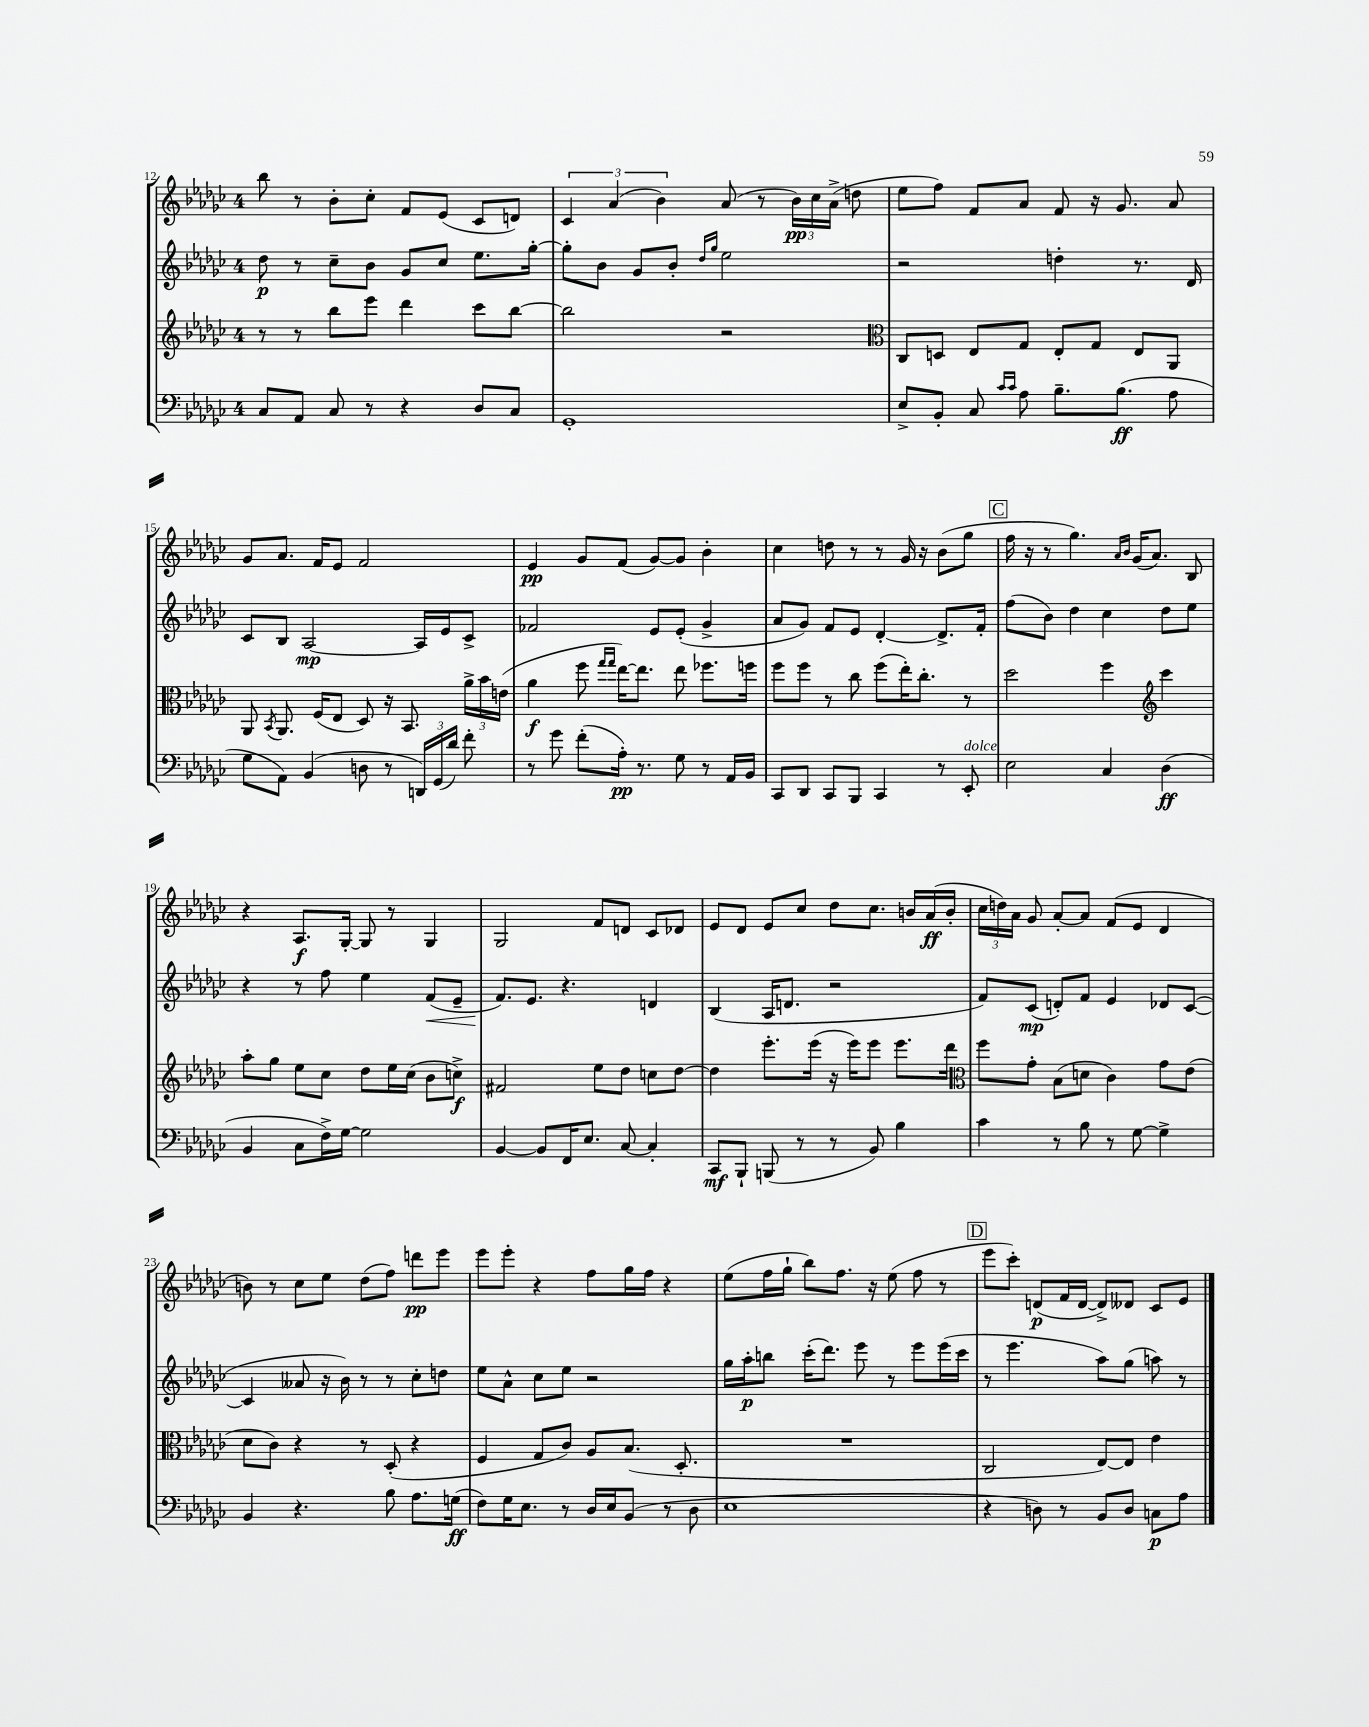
<<
\new StaffGroup <<
\new Staff = "s0" {
    \clef treble \key ges \major \once \override Staff.TimeSignature.style = #'single-digit \time 4/4
    \autoBeamOff bes''8 r8 bes'8[-. ces''8]-. f'8[ ees'8]( ces'8[ d'8]) |
    \tuplet 3/2 { ces'4 aes'4( bes'4) } aes'8( r8 \tuplet 3/2 { bes'16[\pp) ces''16 aes'16]->( } d''8 |
    ees''8[ f''8]) f'8[ aes'8] f'8 r16 ges'8. aes'8 |
    ges'8[ aes'8.] f'16[ ees'8] f'2 |
    ees'4\pp ges'8[ f'8]( ges'8[~) ges'8] bes'4-. |
    ces''4 d''8 r8 r8 ges'16 r16 bes'8[( ges''8] |
    \mark \markup { \box "C" } f''16 r16 r8 ges''4.) \grace { aes'16[ bes'16] } ges'16[( aes'8.]) bes8 |
    r4 aes8.[\f ges16]~-. ges8 r8 ges4 |
    ges2 f'8[ d'8] ces'8[ des'8] |
    ees'8[ des'8] ees'8[ ces''8] des''8[ ces''8.] b'16[ aes'16\ff( b'16]-. |
    \tuplet 3/2 { ces''16[ d''16) aes'16] } ges'8 aes'8[~-. aes'8] f'8[( ees'8] des'4 |
    b'8) r8 ces''8[ ees''8] des''8[( f''8]) d'''8[\pp ees'''8] |
    ees'''8[ ees'''8]-. r4 f''8[ ges''16 f''16] r4 |
    ees''8[( f''16 ges''16]-! bes''8[) f''8.] r16 ees''8( f''8 r8 |
    \mark \markup { \box "D" } ees'''8[ ces'''8]-.) d'8[\p( f'16 d'16]~ d'8[->) deses'8] ces'8[ ees'8] \bar "|." |
}
\new Staff = "s1" {
    \clef treble \key ges \major \once \override Staff.TimeSignature.style = #'single-digit \time 4/4
    \autoBeamOff des''8\p r8 ces''8[-- bes'8] ges'8[ ces''8] ees''8.[ ges''16]~-. |
    ges''8[-. bes'8] ges'8[ bes'8]-. \grace { des''16[ ges''16] } ees''2 |
    r2 d''4-. r8. des'16 |
    ces'8[ bes8] aes2~\mp aes16[ ees'16 ces'8]-> |
    fes'2 ees'8[ ees'8]-.( ges'4-> |
    aes'8[ ges'8]) f'8[ ees'8] des'4~-. des'8.[-> f'16]-. |
    \mark \markup { \box "C" } f''8[( bes'8]) des''4 ces''4 des''8[ ees''8] |
    r4 r8 f''8 ees''4 f'8[\<( ees'8]-- |
    f'8.[\!) ees'8.] r4. d'4 |
    bes4( aes16[ d'8.] r2 |
    f'8[) ces'8]\mp( d'8[-.) f'8] ees'4 des'8[ ces'8]~( |
    ces'4 aeses'8 r16 bes'16) r8 r8 ces''8[-. d''8] |
    ees''8[ aes'8]-^ ces''8[ ees''8] r2 |
    ges''16[ aes''16-.\p b''8] ces'''16[-.( des'''8.]) ees'''8 r8 ees'''8[ ees'''16( ces'''16] |
    \mark \markup { \box "D" } r8 ees'''4. aes''8[) ges''8]( a''8) r8 \bar "|." |
}
\new Staff = "s2" {
    \clef treble \key ges \major \once \override Staff.TimeSignature.style = #'single-digit \time 4/4
    \autoBeamOff r8 r8 bes''8[ ees'''8] des'''4 ces'''8[ bes''8]~ |
    bes''2 r2 |
    \clef alto ces8[ d8] ees8[ ges8] ees8[-. ges8] ees8[ aes,8] |
    aes,8 \acciaccatura { bes,8 } aes,8. f16[( ees8] des8) r16 bes,8. \tuplet 3/2 { aes'16[-> bes'16 e'16]( } |
    aes'4\f f''8 \grace { ges''16[ ges''16] } ees''16[~) ees''8.] ees''8 fes''8.[ f''16] |
    f''8[ f''8] r8 ces''8 f''8[( ees''16-.) ces''8.]-. r8 |
    \mark \markup { \box "C" } des''2 f''4 \clef treble ces'''4 |
    aes''8[-. ges''8] ees''8[ ces''8] des''8[ ees''16 ces''16]( bes'8[ c''8]->\f) |
    fis'2 ees''8[ des''8] c''8[ des''8]~ |
    des''4 ees'''8.[-. ees'''16]( r16 ees'''16[) ees'''8] ees'''8.[ des'''16] |
    \clef alto f''8[ ges'8]-. bes8[( d'8] ces'4) ges'8[ ees'8]( |
    des'8[ ces'8]) r4 r8 des8-.( r4 |
    f4 ges8[ ces'8]) aes8[ bes8.]( des8.-. |
    R1 |
    \mark \markup { \box "D" } ces2 ees8[~) ees8] ees'4 \bar "|." |
}
\new Staff = "s3" {
    \clef bass \key ges \major \once \override Staff.TimeSignature.style = #'single-digit \time 4/4
    \autoBeamOff ces8[ aes,8] ces8 r8 r4 des8[ ces8] |
    ges,1-. |
    ees8[-> bes,8]-. ces8 \grace { ces'16[ ces'16] } aes8 bes8.[-- bes8.]\ff( aes8 |
    ges8[ aes,8]) bes,4( d8 r8 \tuplet 3/2 { d,16[) ges,16( des'16]) } f'8-. |
    r8 ges'8 f'8[-.( aes16]-.\pp) r8. ges8 r8 aes,16[ bes,16] |
    ces,8[ des,8] ces,8[ bes,,8] ces,4 r8 ees,8-.^\markup { \italic "dolce" } |
    \mark \markup { \box "C" } ees2 ces4 des4\ff( |
    bes,4 ces8[ f16->) ges16]~ ges2 |
    bes,4~ bes,8[ f,16 ees8.] ces8~ ces4-. |
    ces,8[\mf bes,,8]-! b,,8( r8 r8 bes,8) bes4 |
    ces'4 r8 bes8 r8 ges8~ ges4-> |
    bes,4 r4. bes8 aes8.[ g16]\ff( |
    f8[) ges16 ees8.] r8 des16[ ees16 bes,8]( r8 des8 |
    ees1 |
    \mark \markup { \box "D" } r4 d8) r8 bes,8[ d8] c8[\p aes8] \bar "|." |
}
>>
>>
\layout { \context { \Score currentBarNumber = #12 } }
